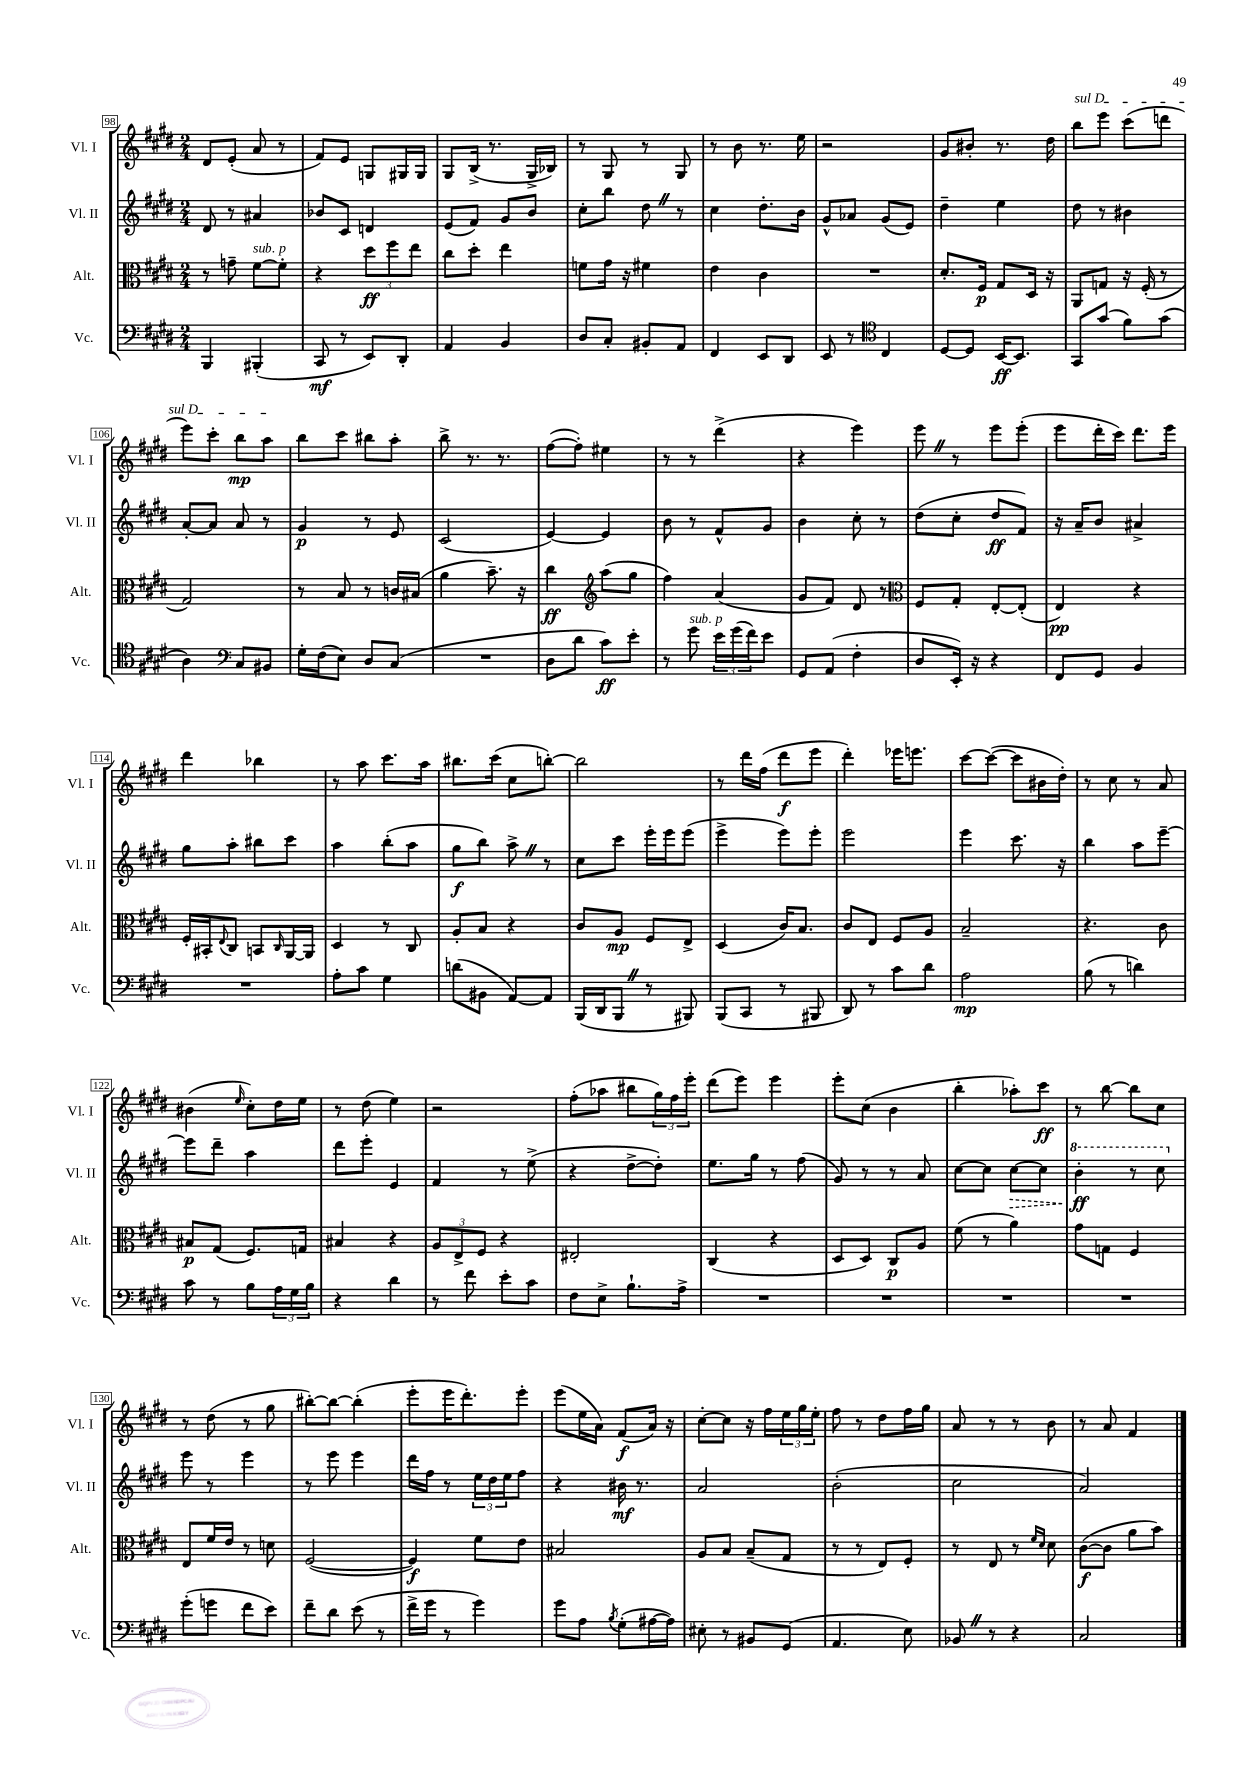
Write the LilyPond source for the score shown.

<<
\new StaffGroup <<
\new Staff = "s0" \with { instrumentName = "Vl. I" shortInstrumentName = "Vl. I" } {
    \clef treble \key e \major \numericTimeSignature \time 2/4
    dis'8 e'8-.( a'8 r8 |
    fis'8) e'8 g8 gis16 gis16 |
    gis8 b16->( r8. gis16-> bes16) |
    r8 gis8 r8 gis8 |
    r8 b'8 r8. e''16 |
    r2 |
    gis'8 bis'8-. r8. dis''16 |
    \once \override TextSpanner.bound-details.left.text = \markup { \italic "sul D" } b''8\startTextSpan e'''8 cis'''8( d'''8 |
    e'''8) cis'''8-. b''8\mp a''8\stopTextSpan |
    b''8 cis'''8 bis''8 a''8-. |
    b''8-> r8. r8. |
    fis''8~( fis''8-.) eis''4 |
    r8 r8 dis'''4->( |
    r4 e'''4) |
    e'''8 \once \override BreathingSign.text = \markup { \musicglyph "scripts.caesura.straight" } \breathe r8 e'''8 e'''8-.( |
    e'''8 dis'''16-. cis'''16) dis'''8. e'''16 |
    dis'''4 bes''4 |
    r8 a''8 cis'''8. a''16 |
    bis''8. cis'''16( cis''8 b''8~-.) |
    b''2 |
    r8 dis'''16 fis''16( dis'''8\f e'''8 |
    dis'''4-.) ees'''16 e'''8. |
    cis'''8~ cis'''8~( cis'''8 bis'16 dis''16-.) |
    r8 cis''8 r8 a'8 |
    bis'4( \grace { e''16 } cis''8-.) dis''16 e''16 |
    r8 dis''8( e''4) |
    r2 |
    fis''8-.( aes''8 bis''8 \tuplet 3/2 { gis''16) fis''16 e'''16-. } |
    dis'''8( e'''8) e'''4 |
    e'''8-. cis''8( b'4 |
    b''4-. aes''8-.) cis'''8\ff |
    r8 b''8~ b''8 cis''8 |
    r8 dis''8( r8 gis''8 |
    bis''8~-.) bis''8~ bis''4-.( |
    e'''8-. e'''16 dis'''8.-.) e'''8-. |
    e'''8( e''16 a'16) fis'8\f( a'16) r16 |
    cis''8~-. cis''8 r16 fis''16 \tuplet 3/2 { e''16 gis''16 e''16-. } |
    fis''8 r8 dis''8 fis''16 gis''16 |
    a'8 r8 r8 b'8 |
    r8 a'8 fis'4 \bar "|." |
}
\new Staff = "s1" \with { instrumentName = "Vl. II" shortInstrumentName = "Vl. II" } {
    \clef treble \key e \major \numericTimeSignature \time 2/4
    dis'8 r8 ais'4 |
    bes'8 cis'8 d'4 |
    e'8( fis'8) gis'8 b'8 |
    cis''8-. b''8 dis''8 \once \override BreathingSign.text = \markup { \musicglyph "scripts.caesura.straight" } \breathe r8 |
    cis''4 dis''8.-. b'16 |
    gis'8-^ aes'8 gis'8( e'8) |
    dis''4-- e''4 |
    dis''8 r8 bis'4 |
    a'8~-. a'8 a'8 r8 |
    gis'4\p r8 e'8 |
    cis'2( |
    e'4~) e'4 |
    b'8 r8 fis'8-^ gis'8 |
    b'4 cis''8-. r8 |
    dis''8( cis''8-. dis''8\ff fis'8) |
    r16 a'16-- b'8 ais'4-> |
    gis''8 a''8-. bis''8 cis'''8 |
    a''4 b''8-.( a''8 |
    gis''8\f b''8) a''8-> \once \override BreathingSign.text = \markup { \musicglyph "scripts.caesura.straight" } \breathe r8 |
    cis''8 cis'''8 e'''16-. e'''16 e'''8( |
    e'''4-> e'''8) e'''8-. |
    e'''2 |
    e'''4 cis'''8. r16 |
    b''4 a''8 e'''8~-- |
    e'''8 dis'''8-- a''4 |
    dis'''8 e'''8-. e'4 |
    fis'4 r8 e''8->( |
    r4 dis''8~-> dis''8-.) |
    e''8. gis''16 r8 fis''8( |
    gis'8) r8 r8 a'8 |
    cis''8~ cis''8 \once \override Hairpin.style = #'dashed-line cis''8~\> cis''8 |
    \ottava #1 b''4-.\ff\! r8 cis'''8 \ottava #0 |
    e'''8 r8 e'''4 |
    r8 e'''8 e'''4 |
    dis'''16 fis''16 r8 \tuplet 3/2 { e''16 dis''16 e''16 } fis''8 |
    r4 bis'16\mf r8. |
    a'2 |
    b'2-.( |
    cis''2 |
    a'2) \bar "|." |
}
\new Staff = "s2" \with { instrumentName = "Alt." shortInstrumentName = "Alt." } {
    \clef alto \key e \major \numericTimeSignature \time 2/4
    r8 g'8-- fis'8~^\markup { \italic "sub. p" } fis'8-. |
    r4 \tuplet 3/2 { dis''8\ff fis''8 e''8 } |
    cis''8 dis''8-. e''4 |
    f'8 gis'16 r16 fis'4 |
    e'4 cis'4 |
    R2 |
    dis'8.-. fis16\p gis8 dis16 r16 |
    a,8 g8 r16 fis16-.( r8 |
    gis2) |
    r8 b8 r8 c'16 bis16( |
    a'4 b'8.--) r16 |
    cis''4\ff \clef treble a''8( gis''8 |
    fis''4) a'4( |
    gis'8 fis'8) dis'8 r8 |
    \clef alto fis8 gis8-. e8~-. e8-.( |
    e4\pp) r4 |
    fis16-. bis,16-. \appoggiatura { e8 } cis8 b,8 \grace { cis16 } a,16~ a,16 |
    dis4 r8 cis8 |
    a8-. b8 r4 |
    cis'8 a8\mp fis8 e8-> |
    dis4( cis'16) b8. |
    cis'8 e8 fis8 a8 |
    b2-- |
    r4. cis'8 |
    bis8\p gis8( fis8.) g16 |
    bis4 r4 |
    \tuplet 3/2 { a8 e8-> fis8 } r4 |
    eis2-. |
    cis4( r4 |
    dis8 dis8) cis8\p a8 |
    fis'8( r8 a'4) |
    gis'8 g8 fis4 |
    e8 fis'16 e'16 r8 d'8 |
    fis2~( |
    fis4\f) fis'8 e'8 |
    bis2 |
    a8 b8 b8--( gis8 |
    r8 r8 e8) fis8-. |
    r8 e8 r8 \grace { fis'16 dis'16 } dis'8 |
    cis'8~\f( cis'8 a'8 b'8) \bar "|." |
}
\new Staff = "s3" \with { instrumentName = "Vc." shortInstrumentName = "Vc." } {
    \clef bass \key e \major \numericTimeSignature \time 2/4
    b,,4 bis,,4-.( |
    cis,8\mf r8 e,8) dis,8-. |
    a,4 b,4 |
    dis8 cis8-. bis,8-. a,8 |
    fis,4 e,8 dis,8 |
    e,8 r8 \clef tenor cis4 |
    dis8~ dis8 b,16~\ff b,8. |
    gis,8 gis'8( fis'8) gis'8( |
    a4) \clef bass cis8 bis,8 |
    gis16-. fis16( e8) dis8 cis8( |
    R2 |
    dis8 dis'8 cis'8\ff) e'8-. |
    r8 gis'8^\markup { \italic "sub. p" } \tuplet 3/2 { e'16 gis'16( fis'16) } e'8 |
    gis,8 a,8( fis4-. |
    dis8 e,16-.) r16 r4 |
    fis,8 gis,8 b,4 |
    R2 |
    a8-. cis'8 gis4 |
    d'8( bis,8 a,8~) a,8 |
    b,,16( dis,16 b,,8 \once \override BreathingSign.text = \markup { \musicglyph "scripts.caesura.straight" } \breathe r8 bis,,8) |
    b,,8( cis,8 r8 bis,,8 |
    dis,8) r8 cis'8 dis'8 |
    a2\mp |
    b8( r8 d'4) |
    cis'8 r8 b8 \tuplet 3/2 { a16 gis16 b16 } |
    r4 dis'4 |
    r8 fis'8 e'8-. cis'8 |
    fis8 e8-> b8.-! a16-> |
    R2 |
    R2 |
    R2 |
    R2 |
    gis'8-.( g'8 fis'8 e'8) |
    fis'8-- dis'8 e'8( r8 |
    fis'16-> gis'16 r8 gis'4) |
    gis'8 a8 \acciaccatura { b8 } gis8-.( ais16~ ais16) |
    eis8-. r8 bis,8 gis,8( |
    a,4. e8) |
    bes,8 \once \override BreathingSign.text = \markup { \musicglyph "scripts.caesura.straight" } \breathe r8 r4 |
    cis2 \bar "|." |
}
>>
>>
\layout { \context { \Score currentBarNumber = #98 \override BarNumber.stencil = #(make-stencil-boxer 0.1 0.3 ly:text-interface::print) } }
